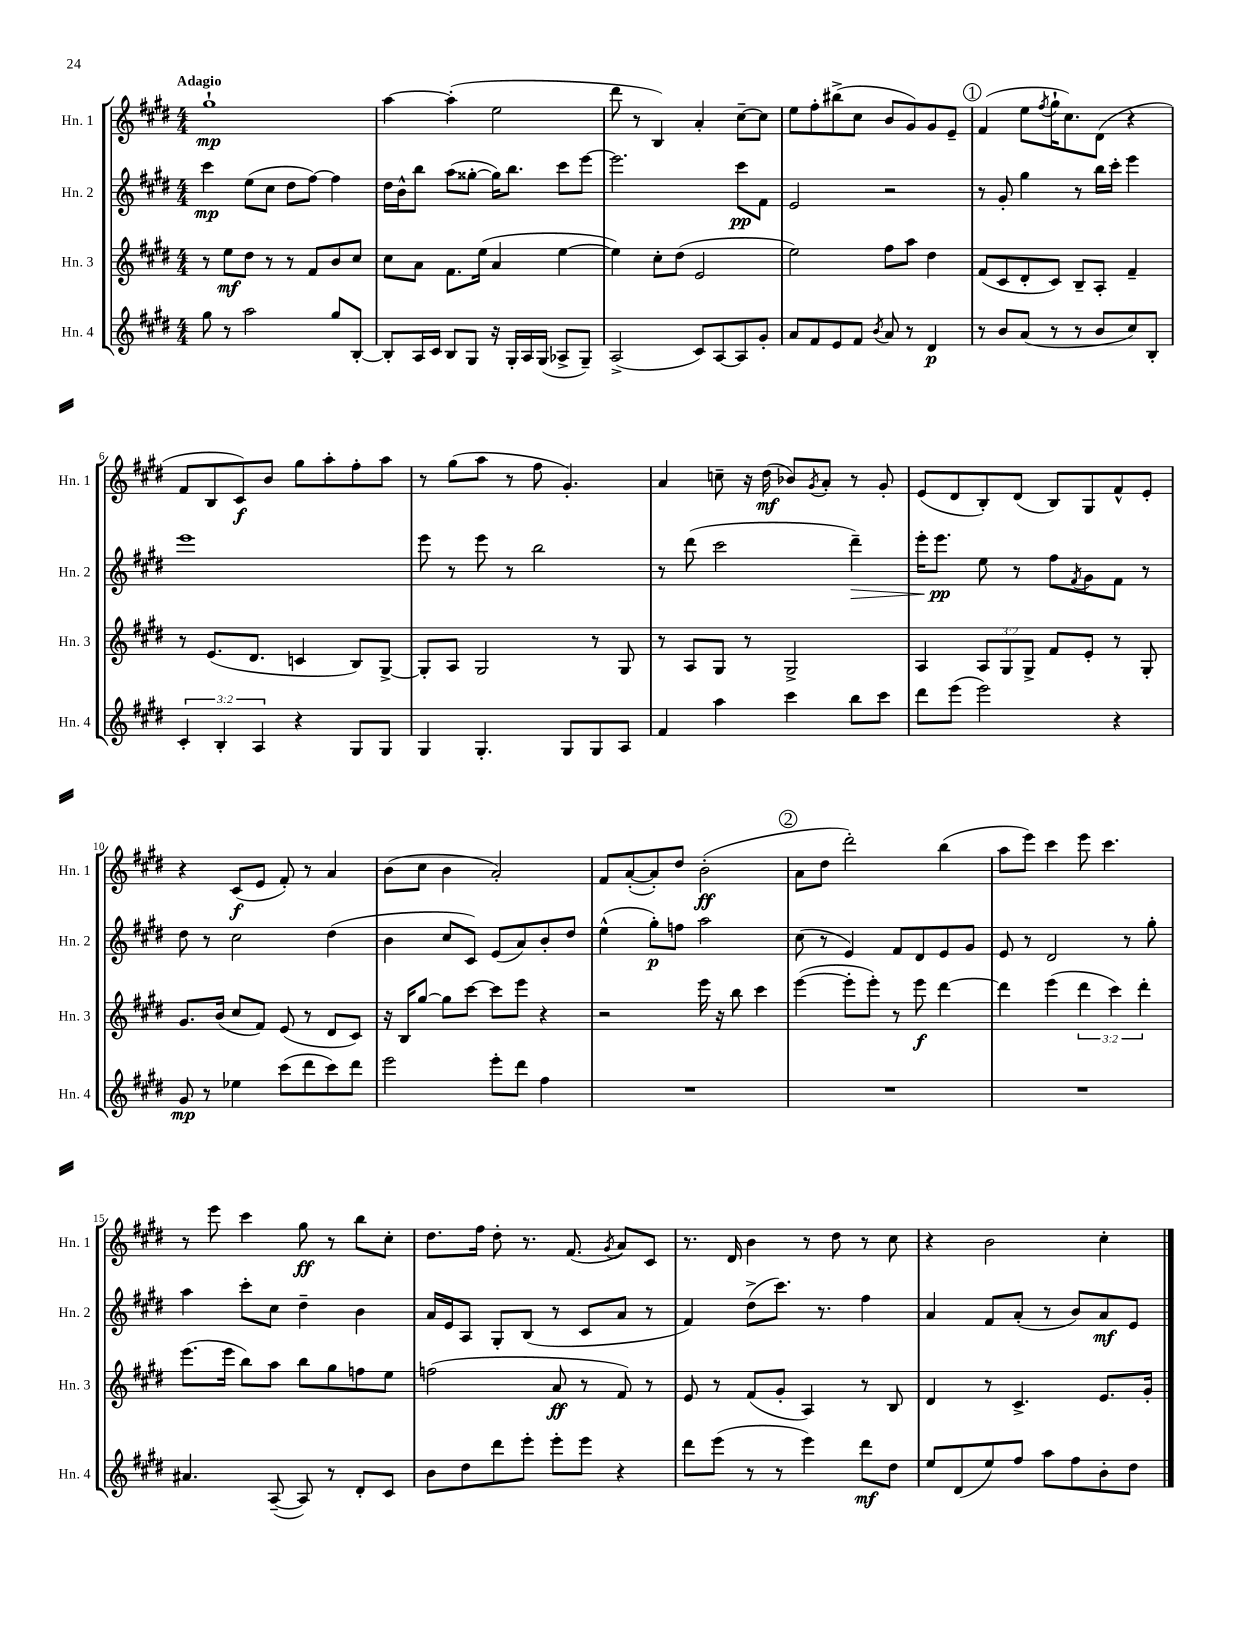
<<
\new StaffGroup <<
\new Staff = "s0" \with { instrumentName = "Hn. 1" shortInstrumentName = "Hn. 1" } {
    \clef treble \key e \major \numericTimeSignature \time 4/4 \tempo "Adagio"
    gis''1-!\mp |
    a''4~ a''4-.( e''2 |
    dis'''8 r8 b4) a'4-. cis''8~-- cis''8 |
    e''8 fis''8-. bis''8->( cis''8 b'8 gis'8) gis'8 e'8-- |
    \mark \markup { \circle "1" } fis'4( e''8 \acciaccatura { fis''8 } gis''16-! cis''8.) dis'8( r4 |
    fis'8 b8 cis'8\f) b'8 gis''8 a''8-. fis''8-. a''8 |
    r8 gis''8( a''8 r8 fis''8 gis'4.-.) |
    a'4 c''8-- r16 dis''16\mf( bes'8) \acciaccatura { gis'8 } a'8-. r8 gis'8-. |
    e'8( dis'8 b8-.) dis'8( b8) gis8 fis'8-^ e'8-. |
    r4 cis'8\f( e'8 fis'8-.) r8 a'4 |
    b'8( cis''8 b'4 a'2-.) |
    fis'8 a'8~-.( a'8-.) dis''8 b'2-.\ff( |
    \mark \markup { \circle "2" } a'8 dis''8 dis'''2-.) b''4( |
    a''8 e'''8) cis'''4 e'''8 cis'''4. |
    r8 e'''8 cis'''4 gis''8\ff r8 b''8 cis''8-. |
    dis''8. fis''16 dis''8-. r8. fis'8.( \acciaccatura { gis'8 } a'8) cis'8 |
    r8. dis'16 b'4 r8 dis''8 r8 cis''8 |
    r4 b'2 cis''4-. \bar "|." |
}
\new Staff = "s1" \with { instrumentName = "Hn. 2" shortInstrumentName = "Hn. 2" } {
    \clef treble \key e \major \numericTimeSignature \time 4/4
    cis'''4\mp e''8( cis''8 dis''8 fis''8~) fis''4 |
    dis''16 b'16-^ b''8 a''8( gisis''8~-. gisis''16) b''8. cis'''8 e'''8~ |
    e'''2. cis'''8\pp fis'8 |
    e'2 r2 |
    \mark \markup { \circle "1" } r8 gis'8-. gis''4 r8 b''16 cis'''16-. e'''4 |
    e'''1 |
    e'''8 r8 e'''8 r8 b''2 |
    r8 dis'''8( cis'''2 dis'''4--\>) |
    e'''16-. e'''8.\pp\! e''8 r8 fis''8 \acciaccatura { fis'8 } gis'8 fis'8 r8 |
    dis''8 r8 cis''2 dis''4( |
    b'4 cis''8 cis'8) e'8( a'8) b'8-. dis''8 |
    e''4-^( gis''8-.\p) f''8 a''2 |
    \mark \markup { \circle "2" } cis''8( r8 e'4) fis'8 dis'8 e'8 gis'8 |
    e'8 r8 dis'2 r8 gis''8-. |
    a''4 cis'''8-. cis''8 dis''4-- b'4 |
    a'16 e'16 a8 gis8-. b8( r8 cis'8 a'8 r8 |
    fis'4) dis''8->( cis'''8.) r8. fis''4 |
    a'4 fis'8 a'8-.( r8 b'8) a'8\mf e'8 \bar "|." |
}
\new Staff = "s2" \with { instrumentName = "Hn. 3" shortInstrumentName = "Hn. 3" } {
    \clef treble \key e \major \numericTimeSignature \time 4/4 \override Staff.TupletNumber.text = #tuplet-number::calc-fraction-text
    r8 e''8\mf dis''8 r8 r8 fis'8 b'8 cis''8 |
    cis''8 a'8 fis'8. e''16( a'4 e''4~ |
    e''4) cis''8-. dis''8( e'2 |
    e''2) fis''8 a''8 dis''4 |
    \mark \markup { \circle "1" } fis'8( cis'8 dis'8-. cis'8) b8-- a8-. fis'4-- |
    r8 e'8.( dis'8. c'4 b8) gis8~-> |
    gis8-. a8 gis2 r8 gis8 |
    r8 a8 gis8 r8 gis2-> |
    a4 \tuplet 3/2 { a8 gis8 gis8-> } fis'8 e'8-. r8 gis8-. |
    gis'8. b'16( cis''8 fis'8) e'8( r8 dis'8 cis'8) |
    r16 b16 gis''8~ gis''8 cis'''8~ cis'''8 e'''8 r4 |
    r2 e'''16 r16 b''8 cis'''4 |
    \mark \markup { \circle "2" } e'''4~( e'''8-. e'''8-.) r8 e'''8\f dis'''4~ |
    dis'''4 e'''4( \tuplet 3/2 { dis'''4 cis'''4) dis'''4-. } |
    e'''8.( e'''16 b''8) a''8 b''8 gis''8 f''8 e''8 |
    f''2( a'8\ff r8 fis'8) r8 |
    e'8 r8 fis'8( gis'8-. a4) r8 b8 |
    dis'4 r8 cis'4.-> e'8. gis'16-. \bar "|." |
}
\new Staff = "s3" \with { instrumentName = "Hn. 4" shortInstrumentName = "Hn. 4" } {
    \clef treble \key e \major \numericTimeSignature \time 4/4 \override Staff.TupletNumber.text = #tuplet-number::calc-fraction-text
    gis''8 r8 a''2 gis''8 b8~-. |
    b8-. a16 cis'16 b8 gis8 r16 gis16-. a16 gis16( aes8-> gis8--) |
    a2->( cis'8) a8~ a8 gis'8-. |
    a'8 fis'8 e'8 fis'8 \acciaccatura { b'8 } a'8 r8 dis'4\p |
    \mark \markup { \circle "1" } r8 b'8 a'8( r8 r8 b'8 cis''8) b8-. |
    \tuplet 3/2 { cis'4-. b4-. a4 } r4 gis8 gis8 |
    gis4 gis4.-. gis8 gis8 a8 |
    fis'4 a''4 cis'''4 b''8 cis'''8 |
    dis'''8 e'''8( e'''2) r4 |
    gis'8\mp r8 ees''4 cis'''8( dis'''8 cis'''8) dis'''8 |
    e'''2 e'''8-. dis'''8 fis''4 |
    R1 |
    \mark \markup { \circle "2" } R1 |
    R1 |
    ais'4. a8~--( a8) r8 dis'8-. cis'8 |
    b'8 dis''8 dis'''8 e'''8-. e'''8-. e'''8 r4 |
    dis'''8 e'''8( r8 r8 e'''4) dis'''8\mf dis''8 |
    e''8 dis'8( e''8) fis''8 a''8 fis''8 b'8-. dis''8 \bar "|." |
}
>>
>>
